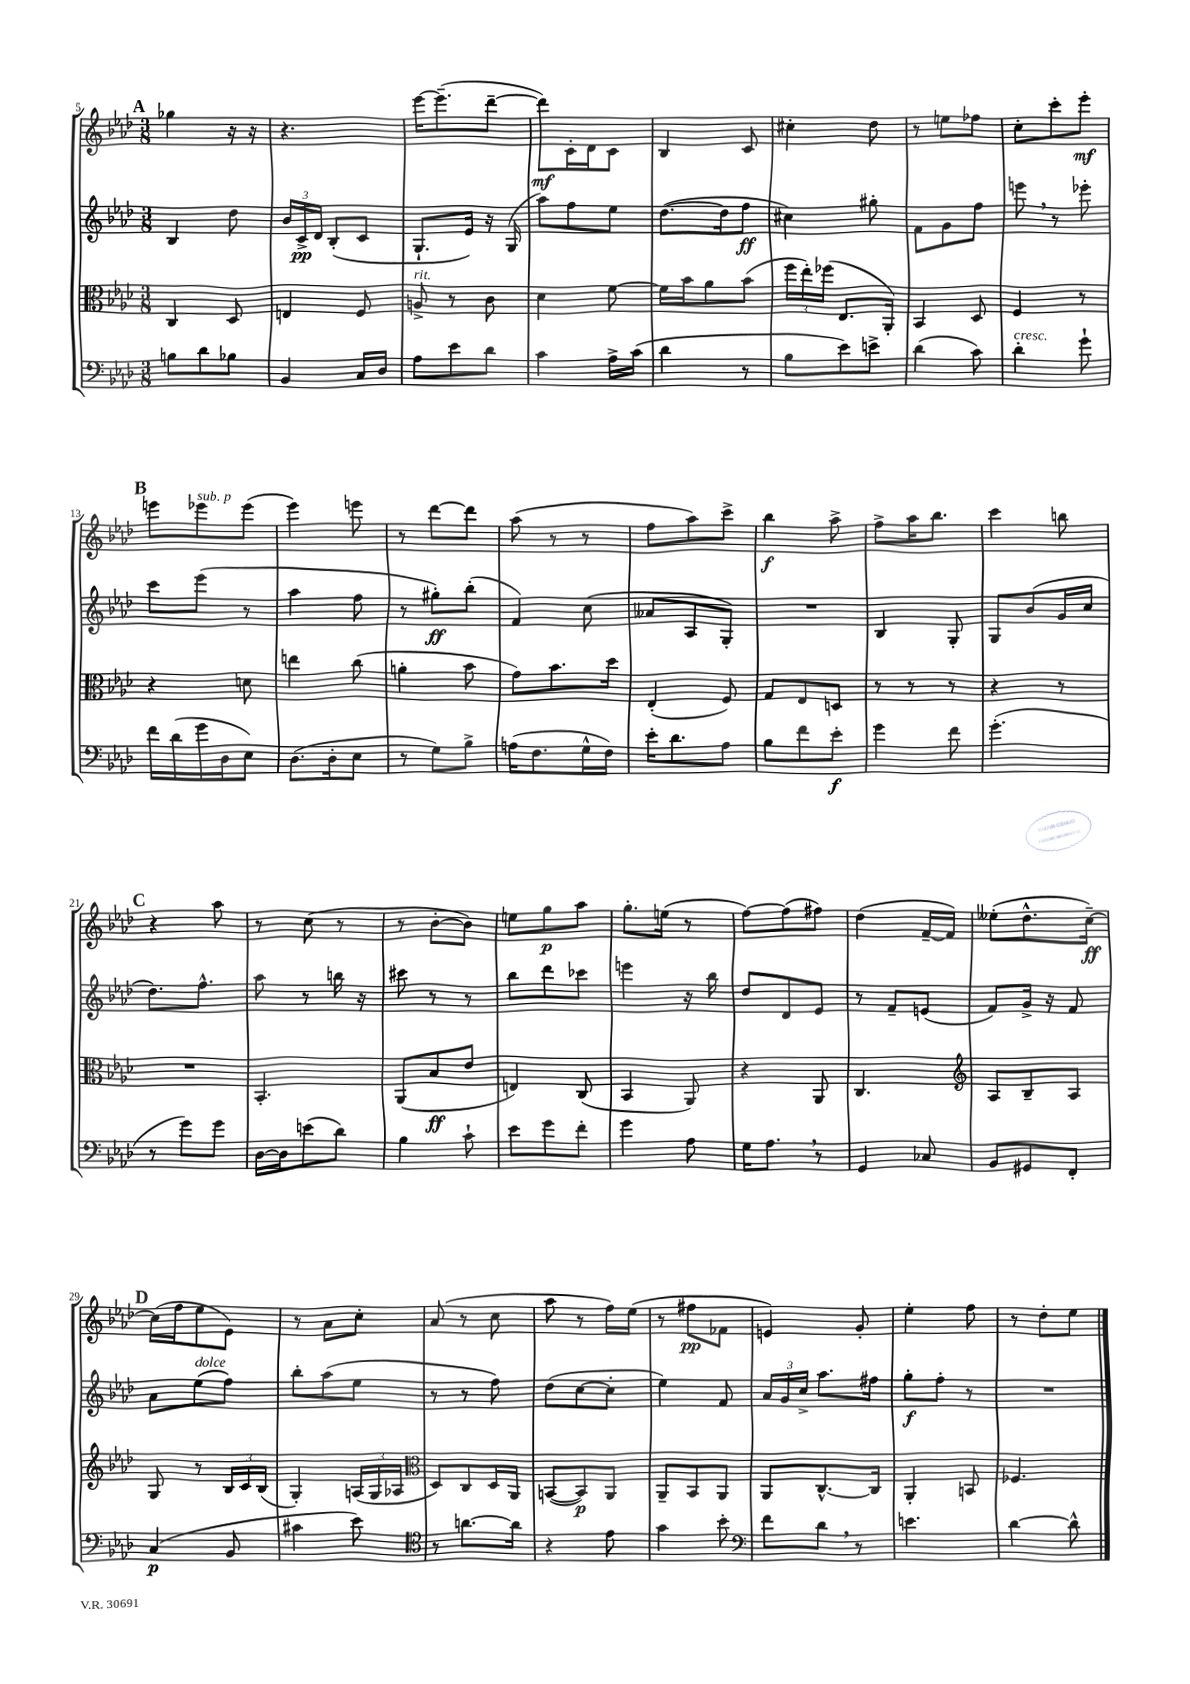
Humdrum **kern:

**kern	**kern	**kern	**kern
*staff4	*staff3	*staff2	*staff1
*clefF4	*clefC3	*clefG2	*clefG2
*k[b-e-a-d-]	*k[b-e-a-d-]	*k[b-e-a-d-]	*k[b-e-a-d-]
*M3/8	*M3/8	*M3/8	*M3/8
8B	4C	4B-	4gg-
8d-	.	.	.
8B-	8D-	8dd-	16r
.	.	.	16r
=	=	=	=
4BB-	4E	24b-	4.r
.	.	24c^	.
.	.	24d-	.
.	.	(8B-'	.
16C	8F	8c	.
16D-	.	.	.
=	=	=	=
8A-	8A^	8.G`	[16eee-
.	.	.	(8.eee-~]
8e-	8r	.	.
.	.	16e-)	.
8d-	8c	16r	[8ddd-~
.	.	(16G	.
=	=	=	=
4c	4d-	8aa-)	8ddd-])
.	.	8ff	16c'
.	.	.	16d-
16A-^	[8f	8ee-	8c
(16c	.	.	.
=	=	=	=
4d-	16f]	([8.dd-	4B-
.	16b-	.	.
.	8a-	.	.
.	.	16dd-]	.
8r	(8b-	8ff	8c
=	=	=	=
8B-	24ff	4cc#)	4cc#'
.	24ee-')	.	.
.	(24ff-	.	.
8e-)	8.E-	.	.
8e^	.	8gg#'	8dd-
.	16AA-')	.	.
=	=	=	=
(4d-	4BB-	8f	8r
.	.	8g	8ee
8c)	8D-	8ff	8ff-
=	=	=	=
4d-'	4F	8eee	8cc'
.	.	8r	8ccc'
8g`	8r	8eee-'	8eee-'
=	=	=	=
16f	4r	8ccc	8eee
(16d-	.	.	.
16g	.	(8eee-	8eee-
16D-	.	.	.
8E-)	8d	8r	(8eee-
=	=	=	=
(8.D-	4ee	4aa-	4eee-)
16D-'	.	.	.
8E-	(8cc	8ff	8eee
=	=	=	=
8r	4a'	8r	8r
8G)	.	8gg#')	[8ddd-
8B-^	8b-	(8bb-'	8ddd-]
=	=	=	=
(16A	8g)	4f)	(8aa-
8.F	.	.	.
.	8.b-	.	8r
16G^^	.	(8cc	8r
16F)	16dd-	.	.
=	=	=	=
16e-'	(4E-'	8a--	8ff
8.d-	.	.	.
.	.	8A-	8aa-)
8A-	8F)	8G')	8ccc^
=	=	=	=
8B-	8G	4.r	4bb-
8f	8E-	.	.
8e-'	8D	.	8aa-^
=	=	=	=
4g	8r	4B-	8ff^
.	8r	.	16aa-
.	.	.	8.bb-
8f	8r	8G'	.
=	=	=	=
(4.g'	4r	8G	4ccc
.	.	(8b-	.
.	8r	16g	8bb
.	.	16cc	.
=	=	=	=
8r	4.r	8.dd-)	4r
8g)	.	.	.
.	.	8.ff^^	.
8g	.	.	8aa-
=	=	=	=
[16D-	4.BB-'	8aa-	8r
16D-]	.	.	.
(8e	.	8r	(8cc
8d-)	.	16bb	8r
.	.	16r	.
=	=	=	=
4B-	(8AA-	8ccc#	8r
.	8B-	8r	[8b-'
8c`	8e-	8r	8b-])
=	=	=	=
8e-	4E)	8bb-	8ee
8g	.	8ddd-	8gg
8f'	(8C	8ccc-	8aa-
=	=	=	=
4g	4BB-	4eee	8.gg'
.	.	.	(16ee
8A-	8AA-)	16r	8r
.	.	16bb-	.
=	=	=	=
16G	4r	8dd-	[8ff)
8.A-	.	.	.
.	.	8d-	(8ff]
8r	8AA-	8e-	8ff#)
=	=	=	=
4GG	4.C	8r	(4dd-
.	.	8f~	.
8C-	.	(8e	[16f~
.	.	.	16f])
=	=	=	=
*	*clefG2	*	*
8BB-	8A-	8f)	(8ee--'
8GG#	8B-~	16g^	8.dd-^^
.	.	16r	.
8FF'	8A-	8f	.
.	.	.	[16cc~)
=	=	=	=
(4C	8G	8a-	(16cc]
.	.	.	16ff
.	8r	(8ee-	8ee-
8BB-	24B-	8ff)	8e-)
.	24c	.	.
.	(24B-	.	.
=	=	=	=
4c#	4G')	8bb-'	8r
.	.	(8aa-	8a-
8e-)	(24A	8ee-	8cc'
.	24G	.	.
.	24A-	.	.
=	=	=	=
*clefC4	*clefC3	*	*
8r	8D-)	8r	(8a-
[8.a	8C	8r	8r
.	16D-	8ff)	8cc
16a]	16AA-	.	.
=	=	=	=
4r	([8BB	(8dd-	8aa-
.	8BB])	[8cc	8r
8e-	8AA-	8cc']	16ff)
.	.	.	(16ee-
=	=	=	=
4g	8AA-~	4ee-)	8r
.	8BB-	.	8ff#
8b-'	8AA-	8f	8f-
=	=	=	=
*clefF4	*	*	*
8f	8AA-	24a-	4e)
.	.	24g	.
.	.	24cc^	.
8d-	[8.C^^	8.aa-	.
8r	.	.	8g'
.	16C]	16ff#	.
=	=	=	=
4.e	4AA-'	8gg'	4ee-'
.	.	8ff'	.
.	8BB	8r	8ff
=	=	=	=
[4d-	4.F-	4.r	8r
.	.	.	8dd-'
8d-^^]	.	.	8ee-
==	==	==	==
*-	*-	*-	*-
